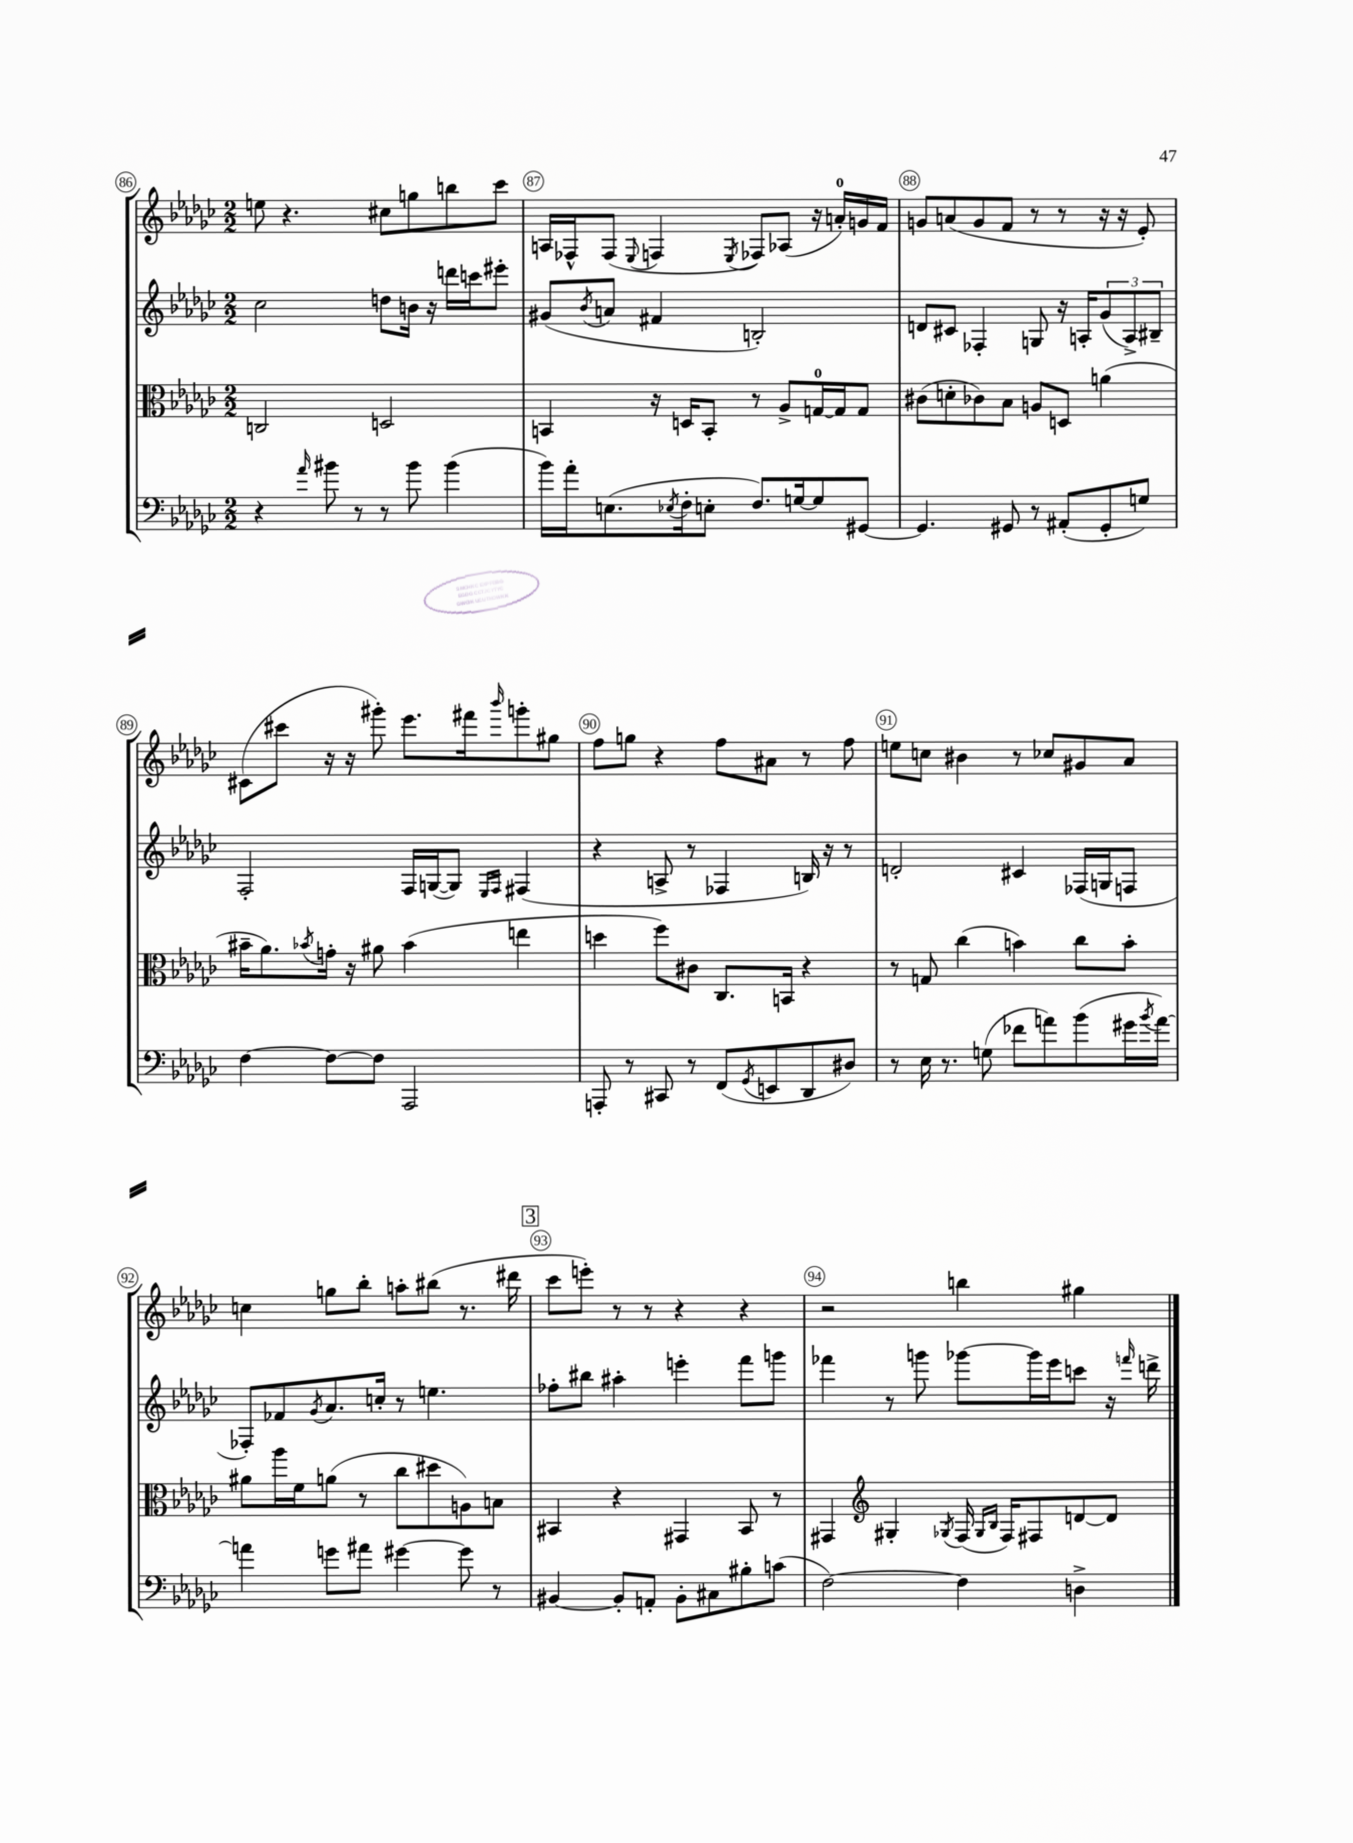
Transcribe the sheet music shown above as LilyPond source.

<<
\new StaffGroup <<
\new Staff = "s0" {
    \clef treble \key ges \major \numericTimeSignature \time 2/2
    e''8 r4. cis''8 g''8 b''8 ces'''8 |
    a16 fes16-^ fes8( \appoggiatura { ees8 } f4 \acciaccatura { ees8 } fes8) aes8( r16 a'16-0-.) g'16 f'16 |
    g'8 a'8( g'8 f'8 r8 r8 r16 r16 ees'8-.) |
    cis'8( cis'''8 r16 r16 gis'''8-.) ees'''8. fis'''16 \grace { bes'''16 } g'''8-. gis''8 |
    f''8 g''8 r4 f''8 ais'8 r8 f''8 |
    e''8 c''8 bis'4 r8 ces''8 gis'8 aes'8 |
    c''4 g''8 bes''8-. a''8-. bis''8( r8. dis'''16 |
    \mark \markup { \box "3" } ces'''8 e'''8-.) r8 r8 r4 r4 |
    r2 b''4 gis''4 \bar "|." |
}
\new Staff = "s1" {
    \clef treble \key ges \major \numericTimeSignature \time 2/2
    ces''2 d''8 b'16 r16 d'''16 c'''16 eis'''8-. |
    gis'8( \acciaccatura { bes'8 } a'8 fis'4 b2-.) |
    d'8 cis'8 fes4-. g8 r16 a16-. \tuplet 3/2 { ges'8( a8->) bis8-- } |
    f2-. f16 g16~( g8) \grace { ees16 f16 } fis4( |
    r4 a8-> r8 fes4 b16) r16 r8 |
    d'2-. cis'4 fes16( g16 f8 |
    fes8-.) fes'8 \acciaccatura { ges'8 } aes'8. c''16-. r8 e''4. |
    \mark \markup { \box "3" } fes''8-. bis''8 ais''4-. e'''4-. f'''8 g'''8 |
    fes'''4 r8 g'''8 ges'''8~ ges'''16 ees'''16 c'''8 r16 \grace { f'''16 } d'''16-> \bar "|." |
}
\new Staff = "s2" {
    \clef alto \key ges \major \numericTimeSignature \time 2/2
    c2 d2 |
    b,4 r16 d16 b,8-. r8 aes8-> g16-0~ g16 g8 |
    cis'8( d'8-. ces'8) bes8 a8 d8 a'4( |
    bis'16-- aes'8.) \acciaccatura { bes'8 } g'16-. r16 ais'8 bes'4( e''4 |
    d''4 f''8) cis'8 ces8. b,16 r4 |
    r8 g8 ces''4( b'4) ces''8 b'8-. |
    ais'8 aes''16 f'16 a'8( r8 ces''8 dis''8 a8) b8 |
    \mark \markup { \box "3" } bis,4 r4 gis,4 bis,8 r8 |
    gis,4 \clef treble gis4-. \acciaccatura { ges8 } f16( \grace { ges16 bes16 } f16) fis8 d'8~ d'8 \bar "|." |
}
\new Staff = "s3" {
    \clef bass \key ges \major \numericTimeSignature \time 2/2
    r4 \grace { aes'16 } bis'8 r8 r8 bis'8 bis'4( |
    bes'16) aes'16-. e8.( \acciaccatura { ees8 } f16-. e8-. f8.) g16~ g8 gis,8~ |
    gis,4. gis,8 r8 ais,8-.( gis,8-. g8) |
    f4~ f8~ f8 aes,,2 |
    a,,8-. r8 cis,8 r8 f,8( \acciaccatura { ges,8 } e,8 des,8 dis8) |
    r8 ees16 r8. g8( fes'8 a'8) bes'8( gis'16 \acciaccatura { bes'8 } a'16~) |
    a'4 g'8 ais'8 gis'4~ gis'8 r8 |
    \mark \markup { \box "3" } bis,4~ bis,8-. a,8-. bis,8-. cis8 bis8-. c'8( |
    f2~) f4 d4-> \bar "|." |
}
>>
>>
\layout { \context { \Score currentBarNumber = #86 \override BarNumber.break-visibility = ##(#f #t #t) barNumberVisibility = #all-bar-numbers-visible \override BarNumber.stencil = #(make-stencil-circler 0.1 0.3 ly:text-interface::print) } }
